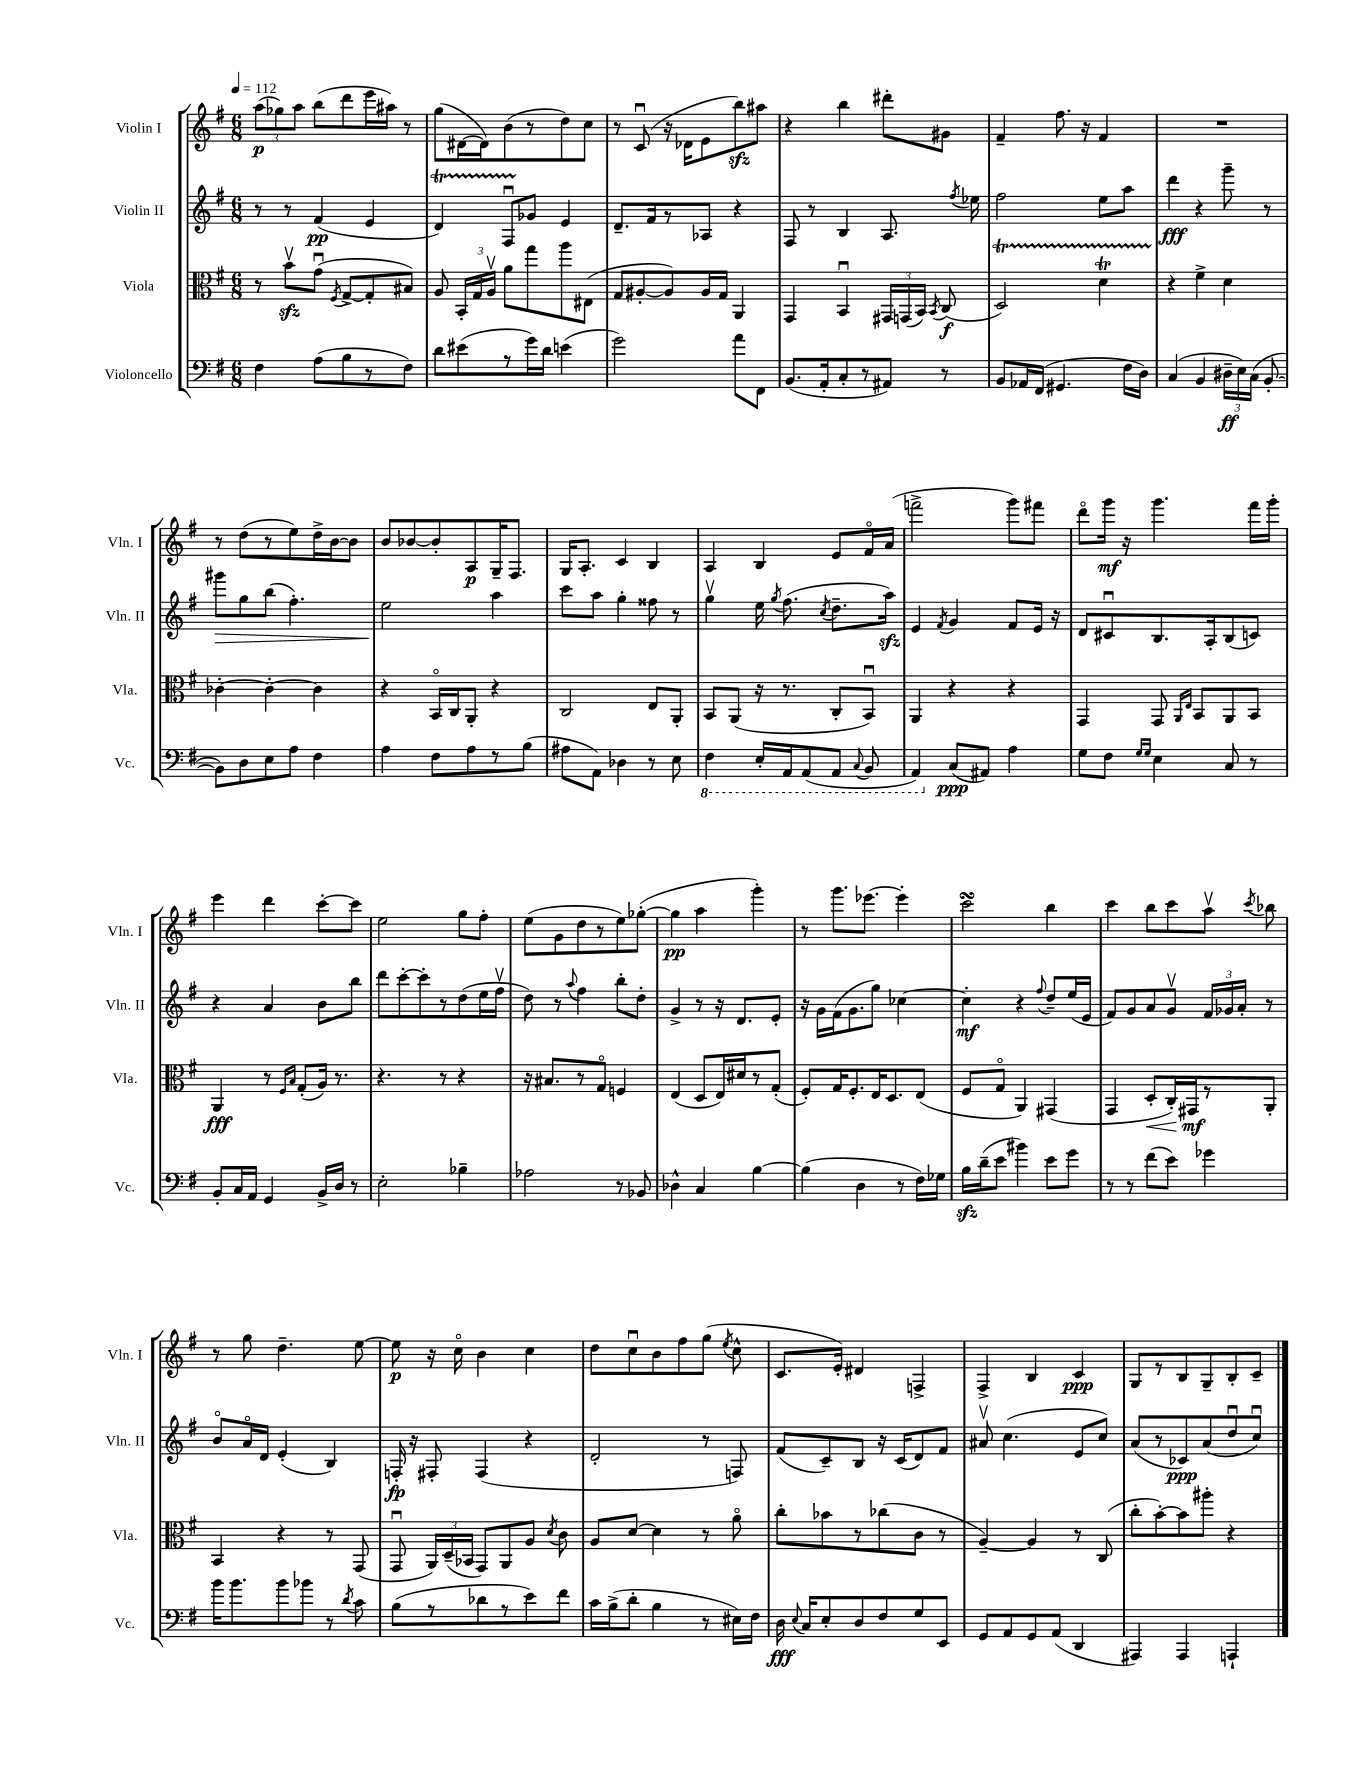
<<
\new StaffGroup <<
\new Staff = "s0" \with { instrumentName = "Violin I" shortInstrumentName = "Vln. I" } {
    \clef treble \key g \major \numericTimeSignature \time 6/8 \tempo 4 = 112
    \autoBeamOff \tuplet 3/2 { a''8[\p( ges''8) a''8] } b''8[( d'''8 e'''16 ais''16]) r8 |
    g''8[( dis'16~ dis'16) b'8( r8 d''8) c''8] |
    r8 c'8\downbow( r16 des'16[ e'8 b''8\sfz) ais''8] |
    r4 b''4 dis'''8[-. gis'8] |
    fis'4-- fis''8. r16 fis'4 |
    R2. |
    r8 d''8[( r8 e''8) d''16-> b'16~ b'8] |
    b'8[ bes'8~ bes'8-. a8\p g16-- fis8.] |
    g16[ a8.]-. c'4 b4 |
    a4 b4 e'8[ fis'16\flageolet a'16]( |
    f'''2-> g'''8[) fis'''8] |
    d'''8[\flageolet g'''16]\mf r16 g'''4. fis'''16[ g'''16]-. |
    e'''4 d'''4 c'''8[~-. c'''8] |
    e''2 g''8[ fis''8]-. |
    e''8[( g'8 d''8 r8 e''8) ges''8]~-.( |
    ges''4\pp a''4 g'''4-.) |
    r8 g'''8.[ ees'''8.]~ ees'''4-. |
    c'''2\turn b''4 |
    c'''4 b''8[ c'''8 a''8]\upbow \acciaccatura { c'''8 } bes''8 |
    r8 g''8 d''4.-- e''8~ |
    e''8\p r16 c''16\flageolet b'4 c''4 |
    d''8[ c''8\downbow b'8 fis''8 g''8]( \acciaccatura { e''8 } c''8-^ |
    c'8.[ e'16]-.) dis'4 f4-> |
    fis4-> b4 c'4\ppp |
    g8[ r8 b8 g8-- b8-. c'8]-- \bar "|." |
}
\new Staff = "s1" \with { instrumentName = "Violin II" shortInstrumentName = "Vln. II" } {
    \clef treble \key g \major \numericTimeSignature \time 6/8
    \autoBeamOff r8 r8 fis'4\pp( e'4 |
    d'4\startTrillSpan) fis8[\downbow ges'8]\stopTrillSpan e'4 |
    d'8.[-- fis'16 r8 aes8] r4 |
    fis8 r8 b4 a8. \acciaccatura { fis''8 } ees''16 |
    fis''2 e''8[ a''8] |
    d'''4\fff r4 g'''8-- r8 |
    gis'''8[\> g''8 b''8]( fis''4.-.) |
    e''2\! a''4 |
    c'''8[ a''8] g''4-. fisis''8 r8 |
    g''4\upbow e''16 \acciaccatura { g''8 } fis''8.( \acciaccatura { c''8 } d''8.[-- a''16]\sfz) |
    e'4 \acciaccatura { fis'8 } g'4 fis'8[ e'16] r16 |
    d'8[ cis'8\downbow b8. a16-. b8( c'8]) |
    r4 a'4 b'8[ b''8] |
    d'''8[ c'''8~-. c'''8-. r8 d''8( e''16 fis''16]\upbow |
    d''8) r8 \appoggiatura { a''8 } fis''4 b''8[-. d''8]-. |
    g'4-> r8 r16 d'8.[ e'8]-. |
    r16 g'16[ fis'16( g'8. g''8]) ces''4~ |
    ces''4-.\mf r4 \appoggiatura { fis''8 } d''8[-- e''16( e'16] |
    fis'8[) g'8 a'8 g'8]\upbow \tuplet 3/2 { fis'16[ ges'16 a'16]-. } r8 |
    b'8[\flageolet a'16\flageolet d'16] e'4-.( b4) |
    f16-.\fp r16 fis8-. fis4( r4 |
    d'2-. r8 f8) |
    fis'8[( c'8--) b8] r16 c'16[( d'8) fis'8] |
    ais'8\upbow c''4.( e'8[ c''8]) |
    a'8[( r8 ces'8\ppp) a'8( d''8\downbow c''8]\downbow) \bar "|." |
}
\new Staff = "s2" \with { instrumentName = "Viola" shortInstrumentName = "Vla." } {
    \clef alto \key g \major \numericTimeSignature \time 6/8
    \autoBeamOff r8 b'8[\upbow\sfz g'8]\downbow( \acciaccatura { fis8 } g8[~-> g8-. bis8]) |
    a8 \tuplet 3/2 { b,16[-. g16 a16]\upbow } a'8[ g''8 a''8 eis8]( |
    g8[ ais8~-. ais8) ais16 g16] a,4 |
    g,4 b,4\downbow \tuplet 3/2 { gis,16[ g,16( b,16]) } \acciaccatura { b,8 } c8\f( |
    d2\startTrillSpan) d'4\trill |
    r4\stopTrillSpan fis'4-> d'4 |
    ces'4~-. ces'4~-. ces'4 |
    r4 b,16[\flageolet c16 a,8]-. r4 |
    c2 e8[ a,8]-. |
    b,8[ a,8]( r16 r8. c8[-. b,8]\downbow) |
    a,4 r4 r4 |
    g,4 g,8 \grace { a,16[ e16] } b,8[ a,8 b,8] |
    a,4\fff r8 \grace { fis16[ b16] } g8[-.( a16]) r8. |
    r4. r8 r4 |
    r16 bis8.[ r8 g8]\flageolet f4 |
    e4( d8[ e16) dis'16 r8 g8]-.( |
    fis8[-.) g16 fis8.-. e16 d8. e8]( |
    fis8[ g8]\flageolet a,4) gis,4( |
    g,4 d8[-.\< c16-.) gis,16\mf\! r8 a,8]-. |
    b,4 r4 r8 g,8( |
    g,8\downbow \tuplet 3/2 { a,16[) d16--( bes,16] } g,8[) a,8 a8] \acciaccatura { d'8 } c'8 |
    a8[ d'8]~ d'4 r8 a'8\flageolet |
    c''8[-. bes'8 r8 ces''8( c'8] r8 |
    a4~--) a4 r8 c8( |
    c''8[-. b'8~-.) b'8 ais''8]-. r4 \bar "|." |
}
\new Staff = "s3" \with { instrumentName = "Violoncello" shortInstrumentName = "Vc." } {
    \clef bass \key g \major \numericTimeSignature \time 6/8
    \autoBeamOff fis4 a8[( b8 r8 fis8]) |
    d'8[ eis'8( r8 g'16) d'16] e'4( |
    g'2) a'8[ fis,8] |
    b,8.[( a,16-. c8-. r8 ais,8]) r8 |
    b,8[ aes,16 fis,16]( gis,4. fis16[ d16]) |
    c4( b,4 \tuplet 3/2 { dis16[--\ff e16) c16]( } b,8~-. |
    b,8[) d8 e8 a8] fis4 |
    a4 fis8[ a8 r8 b8]( |
    ais8[ a,8]) des4 r8 e8 |
    \ottava #-1 fis,4 e,16[-. a,,16 a,,8( a,,8] \appoggiatura { c,8 } b,,8 |
    a,,4) \ottava #0 c8[\ppp( ais,8]) a4 |
    g8[ fis8] \grace { g16[ g16] } e4 c8 r8 |
    b,8[-. c16 a,16] g,4 b,16[-> d16] r8 |
    e2-. bes4-- |
    aes2 r8 bes,8 |
    des4-^ c4 b4~ |
    b4( d4 r8 fis16[) ges16] |
    b16[\sfz d'16--( e'8] bis'4) e'8[ g'8] |
    r8 r8 fis'8[( e'8]) ges'4 |
    b'16[ b'8. b'8 bes'8] r8 \acciaccatura { d'8 } c'8 |
    b8[( r8 des'8 r8 e'8) fis'8] |
    c'16[ b16->( d'8]-. b4 r8 eis16[) fis16] |
    d16\fff \appoggiatura { e8 } c16[ e8-. d8 fis8 g8 e,8] |
    g,8[ a,8 g,8 a,8]( d,4 |
    ais,,4) ais,,4 a,,4-! \bar "|." |
}
>>
>>
\layout { \context { \Score \remove "Bar_number_engraver" } }
